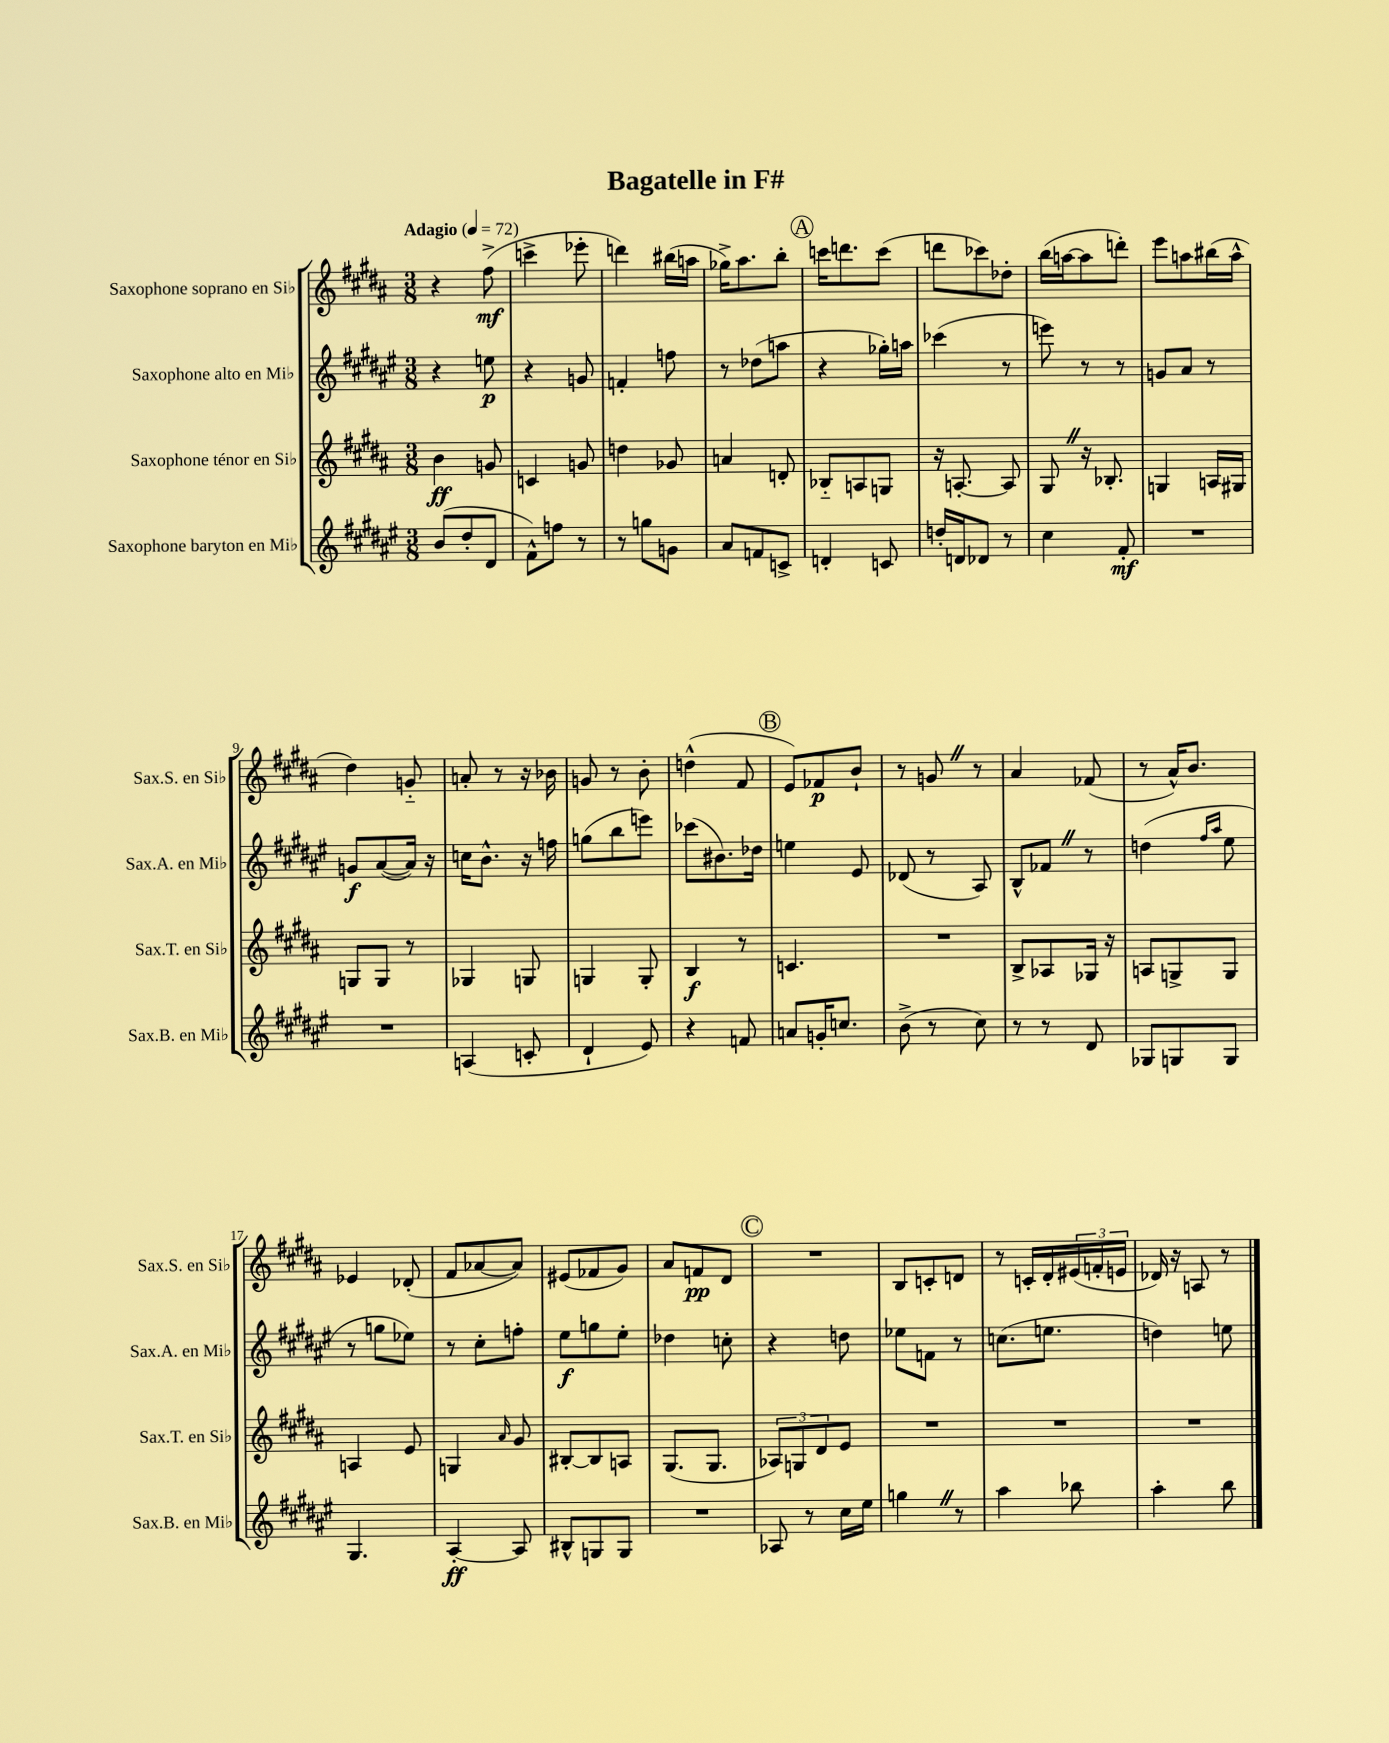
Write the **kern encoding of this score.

**kern	**kern	**kern	**kern
*staff4	*staff3	*staff2	*staff1
*clefG2	*clefG2	*clefG2	*clefG2
*k[f#c#g#d#a#e#]	*k[f#c#g#d#a#]	*k[f#c#g#d#a#e#]	*k[f#c#g#d#a#]
*M3/8	*M3/8	*M3/8	*M3/8
*MM72	*MM72	*MM72	*MM72
(8b/L	4b\	4r	4r
8dd#'/	.	.	.
8d#/J	8g/	8ee\	(8ff#^\
=	=	=	=
8f#^^\L)	4c/	4r	4ccc^\
8ff\J	.	.	.
8r	8g/	8g/	8eee-'\
=	=	=	=
8r	4dd\	4f'/	4ddd\)
8gg\L	.	.	.
8g\J	8g-/	8ff\	(16bb#\LL
.	.	.	16aa\JJ
=	=	=	=
8a#/L	4a/	8r	16gg-^\LK)
.	.	.	8.aa#\
8f/	.	(8dd-\L	.
8c^/J	8d'/	8aa\J	8bb'\J
=	=	=	=
4d'/	8B-'~/L	4r	16ccc\LK
.	.	.	8.ddd\
.	8A/	.	.
8c/	8G/J	16gg-'\LL)	(8ccc\J
.	.	16aa\JJ	.
=	=	=	=
16dd'/LL	16r	(4ccc-\	8ddd\L
16d/J	[8.A'/	.	.
8d-/J	.	.	8ccc-\)
8r	8A/]	8r	8dd-'\J
=	=	=	=
4cc#\	8G#/	8eee\)	(16bb\LL
.	.	.	[16aa\J
.	16r	8r	8aa\]
.	8.B-'/	.	.
8f#'/	.	8r	8ddd'\J)
=	=	=	=
4.r	4G/	8g/L	8eee\L
.	.	8a#/J	8aa\
.	16A/LL	8r	(16bb#\L
.	16G#/JJ	.	16aa^^\JJ
=	=	=	=
4.r	8G/L	8g/L	4dd#\)
.	8G/J	([8a#/	.
.	8r	16a#/]Jk)	8g'~/
.	.	16r	.
=	=	=	=
(4A/	4G-/	16cc\LK	8a'/
.	.	8.b^^\J	.
.	.	.	8r
8c'/	8G/	16r	16r
.	.	16ff\	16b-\
=	=	=	=
4d#`/	4G/	(8gg\L	8g/
.	.	8bb\	8r
8e#/)	8G'/	8eee\J)	8b'\
=	=	=	=
4r	4B/	(8ccc-\L	(4dd^^\
.	.	8.b#\)	.
8f/	8r	.	8f#/
.	.	16dd-\Jk	.
=	=	=	=
8a/L	4.c/	4ee\	8e/L)
16g'/K	.	.	8f-/
8.cc/J	.	.	.
.	.	8e#/	8b`/J
=	=	=	=
(8b^\	4.r	(8d-/	8r
8r	.	8r	8g/
8cc#\)	.	8A#/)	8r
=	=	=	=
8r	8B^/L	8B^^/L	4a#/
8r	8A-/	8f-/J	.
8d#/	16G-/Jk	8r	(8f-/
.	16r	.	.
=	=	=	=
8G-/L	8A/L	(4dd\	8r
8G/	8G^/	.	16a#^^/LK)
.	.	.	8.b/J
.	.	16qqff#/LL	.
.	.	16qqaa#/JJ	.
8G/J	8G/J	8ee#\	.
=	=	=	=
4.G#/	4A/	8r	4e-/
.	.	8gg\L	.
.	8e/	8ee-\J)	(8d-'/
=	=	=	=
[4A#'/	4G/	8r	8f#/L
.	.	8cc#'\L	[8a-/
.	16qqa#/	.	.
8A#/]	8g#/	8ff'\J	8a-/]J)
=	=	=	=
8B#^^/L	[8B#'/L	8ee#\L	(8e#/L
8G/	8B#/]	8gg\	8f-/
8G/J	8A/J	8ee#'\J	8g#/J)
=	=	=	=
4.r	(8.G#/L	4dd-\	8a#/L
.	.	.	8f/
.	8.G#/J	.	.
.	.	8cc'\	8d#/J
=	=	=	=
8A-/	12A-/L)	4r	4.r
.	12G/	.	.
8r	.	.	.
.	12d#/	.	.
16cc#\LL	8e/J	8dd\	.
16ee#\JJ	.	.	.
=	=	=	=
4gg\	4.r	8ee-\L	8B/L
.	.	8f\J	8c'/
8r	.	8r	8d/J
=	=	=	=
4aa#\	4.r	(8.cc\L	8r
.	.	.	16c'/LL
.	.	8.ee\J	16d#'/
8bb-\	.	.	(24e#/
.	.	.	24f'/
.	.	.	24e/JJ
=	=	=	=
4aa#'\	4.r	4dd\)	16d-/)
.	.	.	16r
.	.	.	8A/
8bb\	.	8ee\	8r
==	==	==	==
*-	*-	*-	*-
